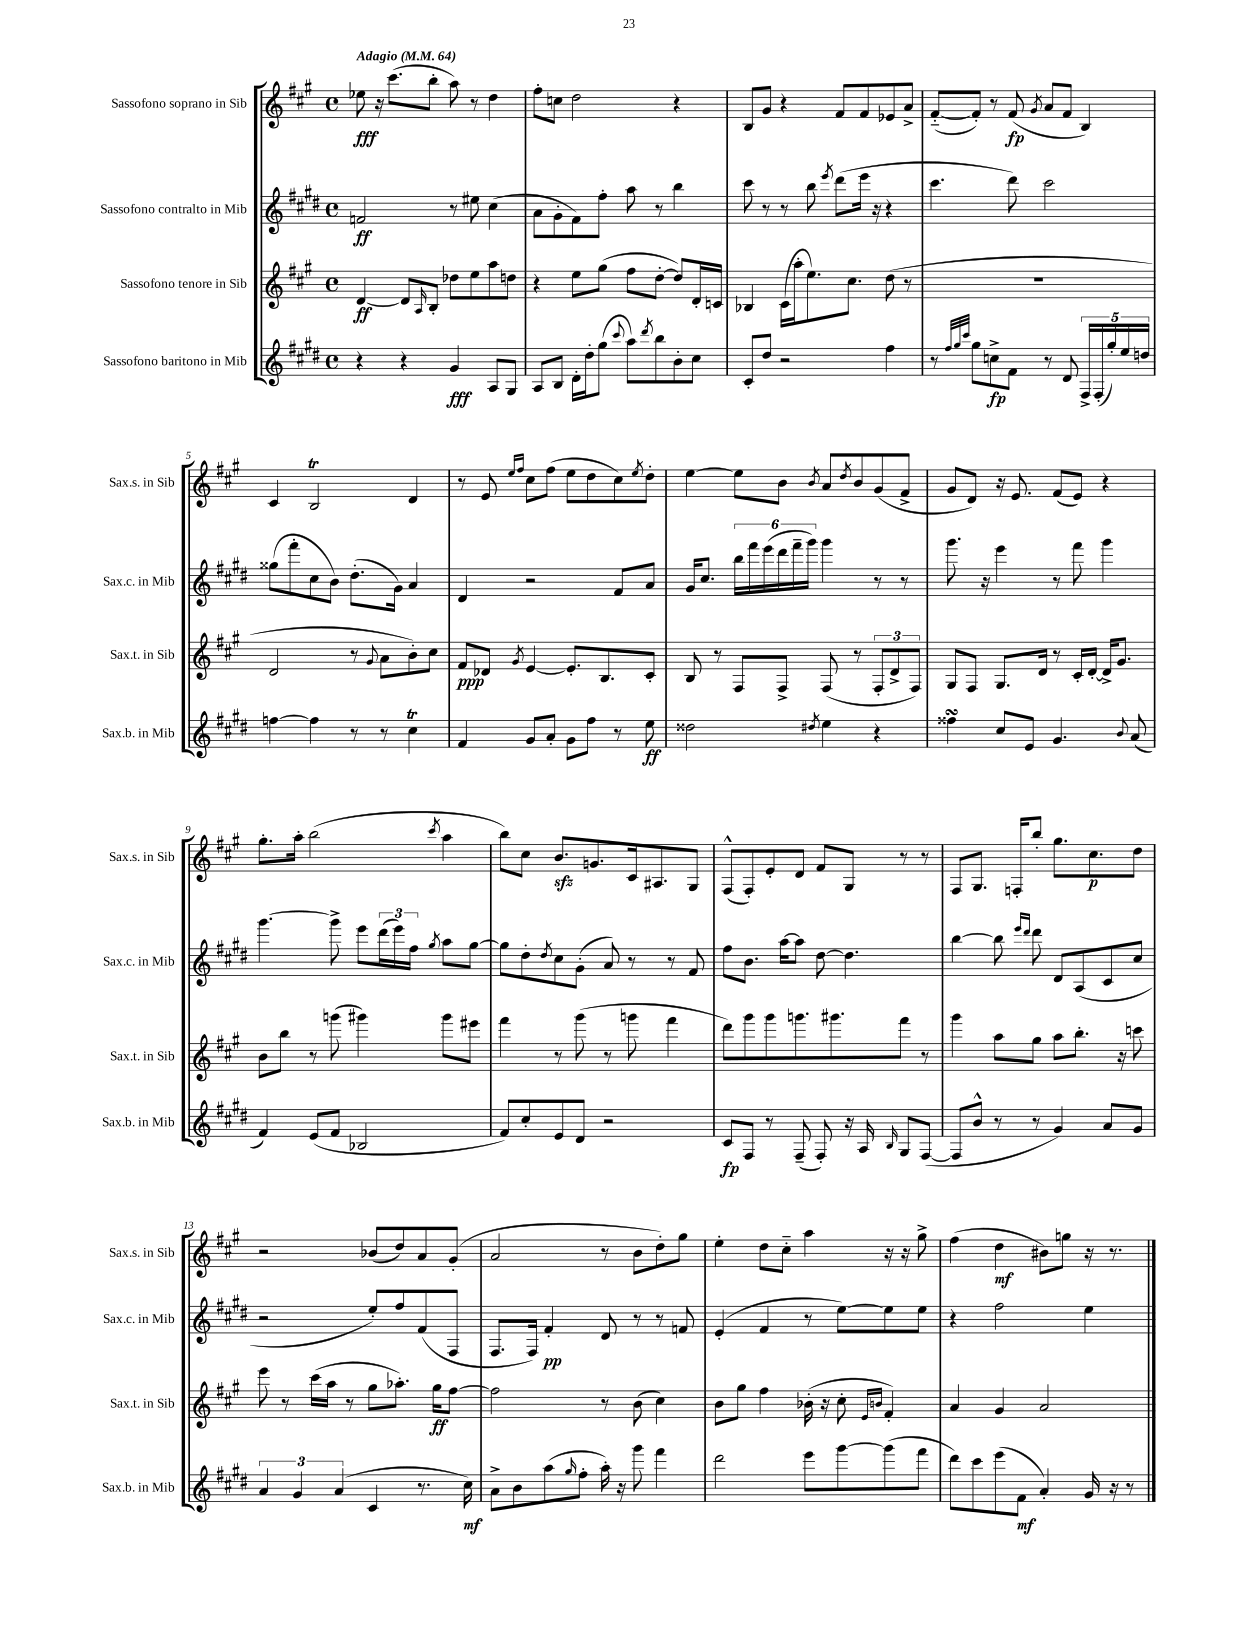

**kern	**dynam	**kern	**dynam	**kern	**dynam	**kern	**dynam
*part4	*part4	*part3	*part3	*part2	*part2	*part1	*part1
*staff4	*staff4	*staff3	*staff3	*staff2	*staff2	*staff1	*staff1
*I"Sassofono baritono in Mib	*	*I"Sassofono tenore in Sib	*	*I"Sassofono contralto in Mib	*	*I"Sassofono soprano in Sib	*
*I'Sax.b. in Mib	*	*I'Sax.t. in Sib	*	*I'Sax.c. in Mib	*	*I'Sax.s. in Sib	*
*clefG2	*	*clefG2	*	*clefG2	*	*clefG2	*
*k[f#c#g#d#]	*	*k[f#c#g#]	*	*k[f#c#g#d#]	*	*k[f#c#g#]	*
*M4/4	*	*M4/4	*	*M4/4	*	*M4/4	*
*met(c)	*	*met(c)	*	*met(c)	*	*met(c)	*
*MM64	*	*MM64	*	*MM64	*	*MM64	*
=1	=1	=1	=1	=1	=1	=1	=1
!	!	!	!	!	!	!LO:TX:a:B:t=Adagio	!
4r	.	[4d/	ff	2fn/	ff	8ee-X\	fff
.	.	.	.	.	.	16r	.
.	.	.	.	.	.	(8.ccc#\L	.
4r	.	8d/L]	.	.	.	.	.
.	.	16qqA/	.	.	.	.	.
.	.	8B'/J	.	.	.	8bb'\J	.
4g#/	fff	8dd-X\L	.	8r	.	8aa\)	.
.	.	8ee\	.	8ee#X\	.	8r	.
8A/L	.	8aa\	.	(4cc#\	.	4dd\	.
8G#/J	.	8ddn\J	.	.	.	.	.
=2	=2	=2	=2	=2	=2	=2	=2
8A/L	.	4r	.	8a\L	.	8ff#'\L	.
8B/J	.	.	.	8g#'\	.	8ccn\J	.
16d#'\LL	.	8ee\L	.	8f#\)	.	2dd\	.
16dd#'\J	.	.	.	.	.	.	.
(8gg#\J	.	(8gg#\J	.	8ff#'\J	.	.	.
8qqccc#/	.	.	.	.	.	.	.
8aa\L)	.	8ff#\L	.	8aa\	.	.	.
8qddd#/	.	.	.	.	.	.	.
8bb\	.	[8dd'\J	.	8r	.	.	.
8b'\	.	8dd/L])	.	4bb\	.	4r	.
8cc#\J	.	16d'/L	.	.	.	.	.
.	.	16cn/JJ	.	.	.	.	.
=3	=3	=3	=3	=3	=3	=3	=3
8c#'/L	.	4B-X/	.	8ccc#\	.	8B/L	.
8dd#/J	.	.	.	8r	.	8g#/J	.
2r	.	(16c#\LL	.	8r	.	4r	.
.	.	16aa'\J	.	.	.	.	.
.	.	8.ee\)	.	8bb\	.	.	.
.	.	.	.	8qeee/	.	.	.
.	.	.	.	(8ddd#\L	.	8f#/L	.
.	.	8.cc#\J	.	.	.	.	.
.	.	.	.	16eee\Jk	.	8f#/	.
.	.	.	.	16r	.	.	.
4ff#\	.	(8dd\	.	4r	.	8e-X/	.
.	.	8r	.	.	.	8a^/J	.
=4	=4	=4	=4	=4	=4	=4	=4
8r	.	1r	.	4.ccc#\	.	([8f#/L	.
32qqff#/LLL	.	.	.	.	.	.	.
32qqgg#/	.	.	.	.	.	.	.
32qqccc#/JJJ	.	.	.	.	.	.	.
8gg#\L	.	.	.	.	.	8f#'/J])	.
8ccn^\	fp	.	.	.	.	8r	.
8f#\J	.	.	.	8ddd#\)	.	(8f#/	fp
.	.	.	.	.	.	8qg#/	.
8r	.	.	.	2ccc#\	.	8a/L	.
8d#/	.	.	.	.	.	8f#/J	.
20F#^/LL	.	.	.	.	.	4B/)	.
(20F#'/	.	.	.	.	.	.	.
20gg#'/)	.	.	.	.	.	.	.
20ee/	.	.	.	.	.	.	.
20ddn/JJ	.	.	.	.	.	.	.
!!LO:LB:g=z
=5	=5	=5	=5	=5	=5	=5	=5
[4ffn\	.	2d/	.	(8gg##X\L	.	4c#/	.
.	.	.	.	8fff#'\	.	.	.
4ff\]	.	.	.	8cc#\	.	2BT/	.
.	.	.	.	8b\J)	.	.	.
8r	.	8r	.	(8.dd#'\L	.	.	.
.	.	8qqg#/	.	.	.	.	.
8r	.	8a\L	.	.	.	.	.
.	.	.	.	16g#\Jk)	.	.	.
4cc#T\	.	8b'\)	.	4a/	.	4d/	.
.	.	8cc#\J	.	.	.	.	.
=6	=6	=6	=6	=6	=6	=6	=6
4f#/	.	8f#/L	ppp	4d#/	.	8r	.
.	.	8d-X/J	.	.	.	8e/	.
.	.	.	.	.	.	16qqee/LL	.
.	.	8qg#/	.	.	.	16qqff#/JJ	.
8g#/L	.	[4e/	.	2r	.	8cc#\L	.
8a'/J	.	.	.	.	.	(8ff#\J	.
8g#\L	.	8.e'/L]	.	.	.	8ee\L	.
8ff#\J	.	.	.	.	.	8dd\	.
.	.	8.B/	.	.	.	.	.
8r	.	.	.	8f#/L	.	8cc#\)	.
.	.	.	.	.	.	8qee/	.
8ee\	ff	8c#'/J	.	8a/J	.	8dd'\J	.
=7	=7	=7	=7	=7	=7	=7	=7
2dd##X\	.	8B/	.	16g#/KL	.	[4ee\	.
.	.	.	.	8.cc#/J	.	.	.
.	.	8r	.	.	.	.	.
.	.	8F#/L	.	24bb\LL	.	8ee\L]	.
.	.	.	.	24fff#\	.	.	.
.	.	.	.	(24eee\	.	.	.
.	.	8F#^/J	.	24ddd#\	.	8b\J	.
.	.	.	.	24fff#~\	.	.	.
.	.	.	.	24ggg#\JJ)	.	.	.
8qdd#X/	.	.	.	.	.	8qb/	.
4ee\	.	(8F#/	.	4ggg#\	.	8a/L	.
.	.	.	.	.	.	8qdd/	.
.	.	8r	.	.	.	8b/	.
4r	.	12F#'/L	.	8r	.	(8g#/	.
.	.	12d^/	.	.	.	.	.
.	.	.	.	8r	.	8f#^/J	.
.	.	12F#/J)	.	.	.	.	.
=8	=8	=8	=8	=8	=8	=8	=8
4ff##XsSsS\	.	8G#/L	.	8.ggg#\	.	8g#/L	.
.	.	8F#/J	.	.	.	8d/J)	.
.	.	.	.	16r	.	.	.
8cc#/L	.	8.G#/L	.	4eee\	.	16r	.
.	.	.	.	.	.	8.e/	.
8e/J	.	.	.	.	.	.	.
.	.	16d/Jk	.	.	.	.	.
4.g#/	.	8r	.	8r	.	(8f#/L	.
.	.	16c#'/LL	.	8fff#\	.	8e/J)	.
.	.	[16d'/JJ	.	.	.	.	.
.	.	16d^/KL]	.	4ggg#\	.	4r	.
.	.	8.g#/J	.	.	.	.	.
8qqb/	.	.	.	.	.	.	.
(8a/	.	.	.	.	.	.	.
!!LO:LB:g=z
=9	=9	=9	=9	=9	=9	=9	=9
4f#/)	.	8b\L	.	[4.ggg#\	.	8.gg#'\L	.
.	.	8bb\J	.	.	.	.	.
.	.	.	.	.	.	16aa'\Jk	.
(8e/L	.	8r	.	.	.	(2bb\	.
8f#/J	.	(8gggn\	.	8ggg#^\]	.	.	.
2B-X/	.	4ggg#X\)	.	8eee\L	.	.	.
.	.	.	.	(24ddd#\L	.	.	.
.	.	.	.	24eee\)	.	.	.
.	.	.	.	24ff#\JJ	.	.	.
.	.	.	.	8qgg#/	.	8qccc#/	.
.	.	8ggg#\L	.	8aa\L	.	4aa\	.
.	.	8eee#X\J	.	[8gg#\J	.	.	.
=10	=10	=10	=10	=10	=10	=10	=10
8f#/L)	.	4fff#\	.	8gg#\L]	.	8bb\L)	.
8cc#'/	.	.	.	8dd#'\	.	8cc#\J	.
.	.	.	.	8qdd#/	.	.	.
8e/	.	8r	.	8cc#\	.	8.bzz/L	.
8d#/J	.	(8ggg#\	.	(8g#'\J	.	.	.
.	.	.	.	.	.	8.gn/	.
2r	.	8r	.	8a/)	.	.	.
.	.	8gggn\	.	8r	.	16c#/k	.
.	.	.	.	.	.	8.A#X/	.
.	.	4fff#\	.	8r	.	.	.
.	.	.	.	8f#/	.	8G#/J	.
=11	=11	=11	=11	=11	=11	=11	=11
8c#/L	fp	8ddd\L)	.	8ff#\L	.	(8F#^^/L	.
8F#/J	.	8ggg#\	.	8.b\J	.	8F#'/)	.
8r	.	8ggg#\	.	.	.	8e'/	.
.	.	.	.	[16aa\KL	.	.	.
(8F#~/	.	8.gggn\	.	8aa\J]	.	8d/J	.
8F#'/)	.	.	.	[8dd#\	.	8f#/L	.
.	.	8.ggg#X\	.	.	.	.	.
16r	.	.	.	4.dd#\]	.	8G#/J	.
16A/	.	.	.	.	.	.	.
16qqB/	.	.	.	.	.	.	.
8G#/L	.	8fff#\J	.	.	.	8r	.
([8F#/J	.	8r	.	.	.	8r	.
=12	=12	=12	=12	=12	=12	=12	=12
8F#/L]	.	4ggg#\	.	[4bb\	.	8F#/L	.
8b^^/J	.	.	.	.	.	8.G#/J	.
8r	.	8aa\L	.	8bb\]	.	.	.
.	.	.	.	.	.	16Fn'/KL	.
.	.	.	.	16qqeee/LL	.	.	.
.	.	.	.	16qqddd#/JJ	.	.	.
8r	.	8gg#\J	.	8ddd#\	.	8bb'/J	.
4g#/)	.	8aa\L	.	8d#/L	.	8.gg#\L	.
.	.	8.bb'\J	.	(8A/	.	.	.
.	.	.	.	.	.	8.cc#\	p
8a/L	.	.	.	8c#/	.	.	.
.	.	16r	.	.	.	.	.
8g#/J	.	8cccn\	.	8cc#/J	.	8dd\J	.
!!LO:LB:g=z
=13	=13	=13	=13	=13	=13	=13	=13
6a/	.	8eee\	.	2r	.	2r	.
.	.	8r	.	.	.	.	.
6g#/	.	.	.	.	.	.	.
.	.	(16ccc#\LL	.	.	.	.	.
.	.	16aa\JJ	.	.	.	.	.
(6a/	.	.	.	.	.	.	.
.	.	8r	.	.	.	.	.
4c#/	.	8gg#\L	.	8ee'/L)	.	(8b-X/L	.
.	.	8.aa-X'\J)	.	8ff#/	.	8dd/)	.
8.r	.	.	.	(8f#/	.	8a/	.
.	.	16gg#\KL	ff	.	.	.	.
.	.	[8ff#\J	.	8F#/J	.	(8g#'/J	.
16cc#\)	mf	.	.	.	.	.	.
=14	=14	=14	=14	=14	=14	=14	=14
8a^\L	.	2ff#\]	.	8.F#/L	.	2a/	.
8b\	.	.	.	.	.	.	.
.	.	.	.	16F#/Jk)	.	.	.
(8aa\	.	.	.	4f#'/	pp	.	.
16qqgg#/	.	.	.	.	.	.	.
8ff#'\J	.	.	.	.	.	.	.
16aa'\)	.	8r	.	8d#/	.	8r	.
16r	.	.	.	.	.	.	.
8ggg#\	.	(8b\	.	8r	.	8b\L	.
4fff#\	.	4cc#\)	.	8r	.	8dd'\)	.
.	.	.	.	8fn/	.	8gg#\J	.
=15	=15	=15	=15	=15	=15	=15	=15
2ddd#\	.	8b\L	.	(4e'/	.	4ee'\	.
.	.	8gg#\J	.	.	.	.	.
.	.	4ff#\	.	4f#/	.	8dd\L	.
.	.	.	.	.	.	8cc#\J	.
8eee\L	.	(16b-X'\	.	8r	.	4aa\	.
.	.	16r	.	.	.	.	.
[8ggg#\	.	8cc#'\	.	[8ee\L)	.	.	.
.	.	16qqe/LL	.	.	.	.	.
.	.	16qqbn/JJ	.	.	.	.	.
(8ggg#\]	.	4f#'/)	.	8ee\]	.	16r	.
.	.	.	.	.	.	16r	.
8fff#\J	.	.	.	8ee\J	.	8gg#^\	.
=16	=16	=16	=16	=16	=16	=16	=16
8ddd#\L)	.	4a/	.	4r	.	(4ff#\	.
8ccc#\	.	.	.	.	.	.	.
(8eee\	.	4g#/	.	2ff#\	.	4dd\	mf
8f#\J	mf	.	.	.	.	.	.
4a'/)	.	2a/	.	.	.	8b#X\L)	.
.	.	.	.	.	.	8ggn\J	.
16g#/	.	.	.	4ee\	.	16r	.
16r	.	.	.	.	.	8.r	.
8r	.	.	.	.	.	.	.
==	==	==	==	==	==	==	==
*-	*-	*-	*-	*-	*-	*-	*-
